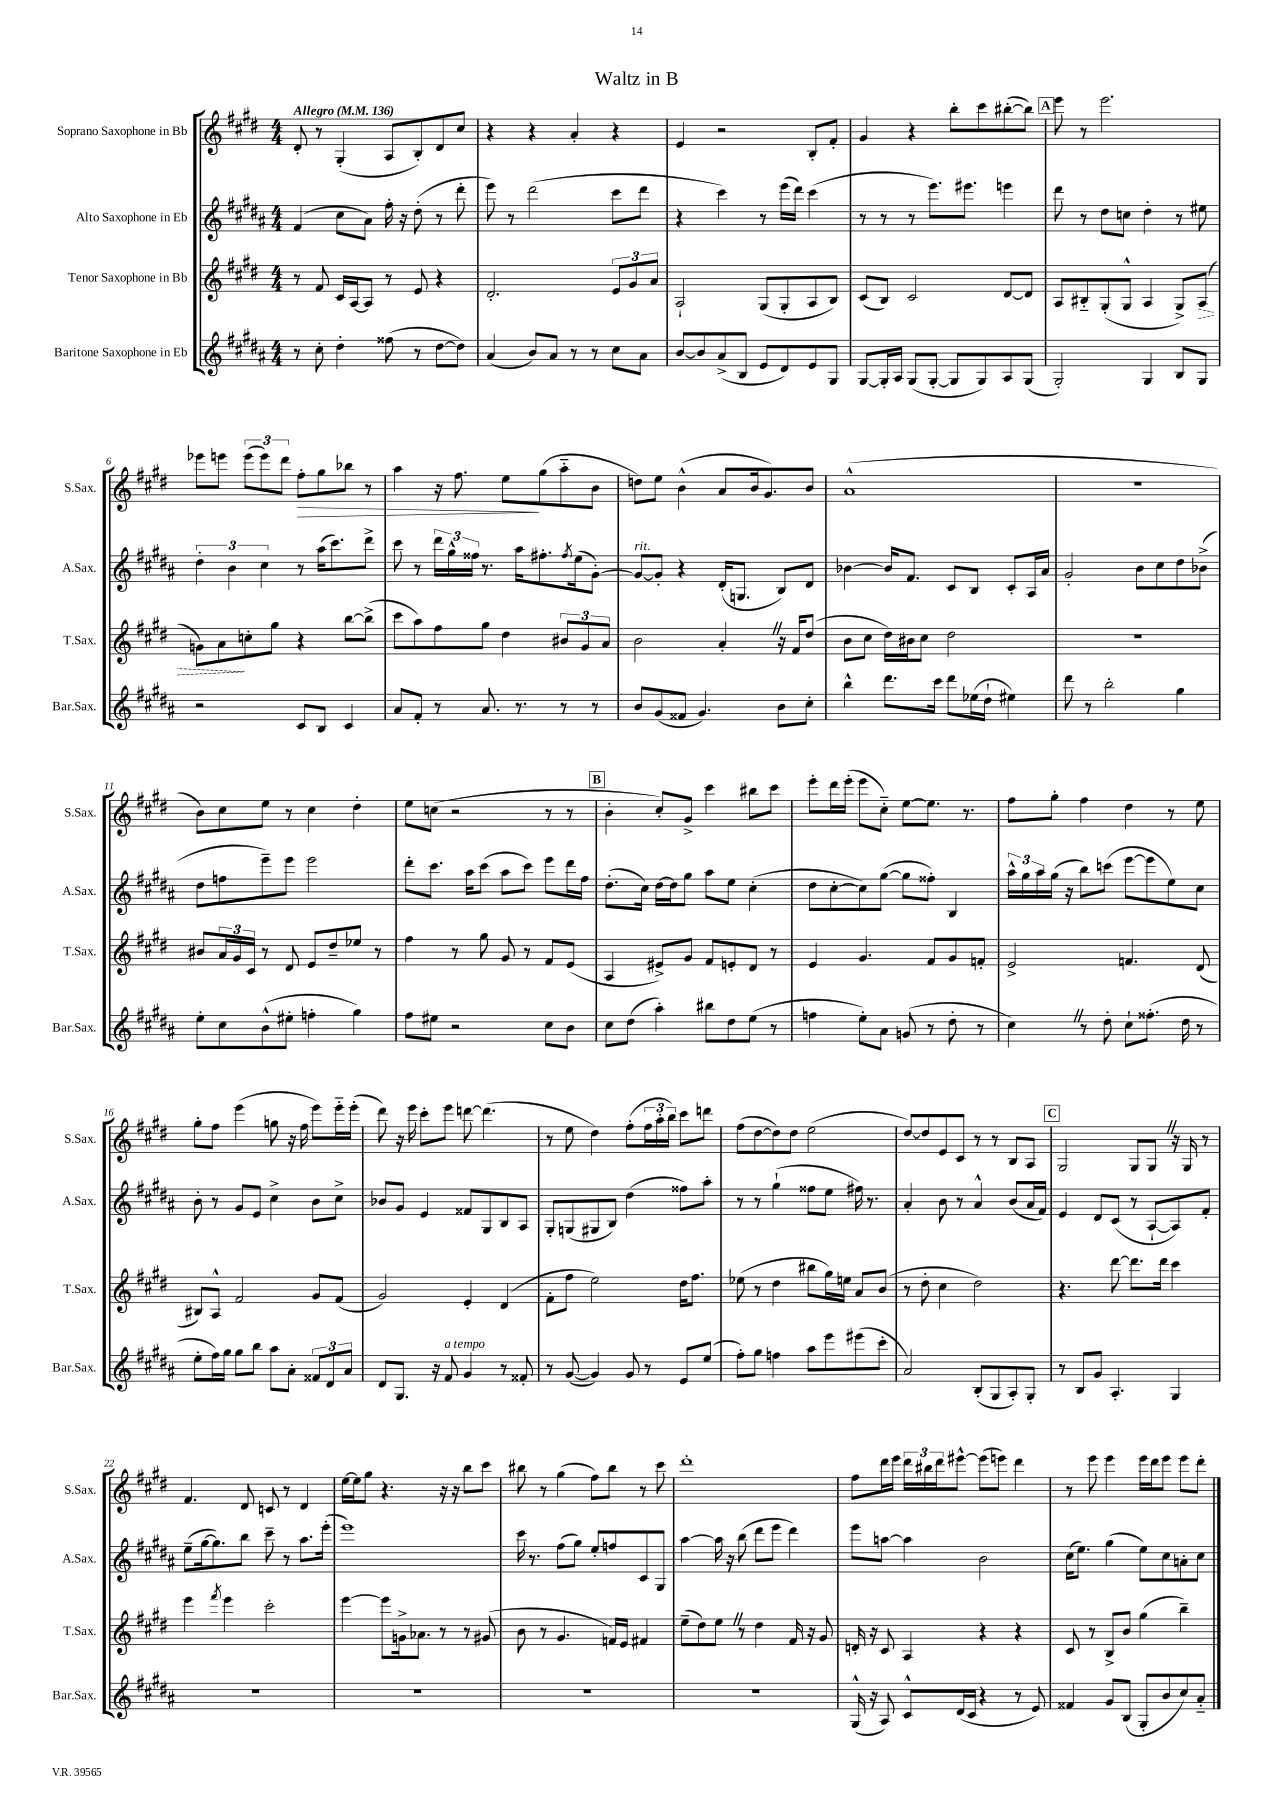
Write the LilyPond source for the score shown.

\header { title = "Waltz in B" }
<<
\new StaffGroup <<
\new Staff = "s0" \with { instrumentName = "Soprano Saxophone in Bb" shortInstrumentName = "S.Sax." } {
    \clef treble \key e \major \numericTimeSignature \time 4/4 \tempo "Allegro" 4 = 136
    dis'8-. r8 gis4-.( a8 b8-.) dis'8 cis''8 |
    r4 r4 a'4-. r4 |
    e'4 r2 b8-. fis'8-. |
    gis'4 r4 b''8-. cis'''8 bis''8~-.( bis''8) |
    \mark \markup { \box "A" } e'''8 r8 e'''2. |
    ees'''8 e'''8 \tuplet 3/2 { e'''8( e'''8) dis'''8 } fis''8-.\> gis''8 bes''8 r8 |
    a''4 r16 fis''8. e''8\! gis''8( a''8-_ b'8 |
    d''8) e''8 b'4-^( a'8 b'16 gis'8.) b'8 |
    a'1-^( |
    r1 |
    b'8) cis''8 e''8 r8 cis''4 dis''4-. |
    e''8 c''8( r2 r8 r8 |
    \mark \markup { \box "B" } b'4-. cis''8-.) gis'8-> cis'''4 bis''8 cis'''8 |
    e'''8-. dis'''16 e'''16-.( e'''8 cis''8-_) e''8~ e''8. r8. |
    fis''8 gis''8-. fis''4 dis''4 r8 e''8 |
    gis''8-. fis''8 e'''4( g''8 r16 fis''16 e'''8) e'''16-_ e'''16-.( |
    dis'''8) r16 e'''16 cis'''8-. e'''8 d'''8~ d'''4.( |
    r8 e''8 dis''4) fis''8-.( \tuplet 3/2 { fis''16 a''16-. b''16) } cis'''8 d'''8 |
    fis''8( dis''8~ dis''8) dis''8 e''2( |
    dis''8~) dis''8 e'8 cis'8 r8 r8 b8 a8 |
    \mark \markup { \box "C" } gis2 gis8 gis8 \once \override BreathingSign.text = \markup { \musicglyph "scripts.caesura.straight" } \breathe r16 gis16 r8 |
    fis'4. dis'8 c'8 r8 dis'4 |
    e''16~ e''16 gis''8 r4. r16 r16 b''8 cis'''8 |
    bis''8 r8 gis''4( fis''8) bis''8 r8 cis'''8 |
    dis'''1-. |
    fis''8 dis'''16 e'''16 \tuplet 3/2 { dis'''16 bis''16 dis'''16 } eis'''8~-^ eis'''8( e'''8) dis'''4 |
    r8 e'''8 e'''4 e'''16 dis'''16 e'''8 e'''8 dis'''8-. \bar "|." |
}
\new Staff = "s1" \with { instrumentName = "Alto Saxophone in Eb" shortInstrumentName = "A.Sax." } {
    \clef treble \key b \major \numericTimeSignature \time 4/4
    fis'4( cis''8 ais'8) fis''16-. r16 dis''8-.( r8 dis'''8-. |
    e'''8) r8 dis'''2( cis'''8 dis'''8 |
    r4 cis'''4) r8 e'''16( dis'''16) cis'''4( |
    r8 r8 r8 e'''8.) eis'''8. e'''4 |
    \mark \markup { \box "A" } dis'''8 r8 dis''8 c''8 dis''4-. r8 eis''8 |
    \tuplet 3/2 { dis''4-. b'4 cis''4 } r8 ais''16( cis'''8.) dis'''8-> |
    cis'''8 r8 \tuplet 3/2 { dis'''16 gis''16-^ fisis''16 } r8. ais''16 fis''8.-. \acciaccatura { fis''8 } e''16( gis'8~-.) |
    gis'8~^\markup { \italic "rit." } gis'8-. r4 dis'16-.( g8. b8) dis'8 |
    bes'4~ bes'16 fis'8. cis'8 b8 cis'8-. ais16 ais'16 |
    gis'2-. b'8 cis''8 dis''8 bes'8->( |
    dis''8 f''8 e'''8--) e'''8 e'''2 |
    dis'''8-. cis'''8. ais''16 cis'''8( ais''8 cis'''8) e'''8 dis'''16 fis''16 |
    \mark \markup { \box "B" } dis''8.-.( cis''16) dis''16~ dis''16 gis''8 ais''8 e''8 cis''4-.( |
    dis''8 cis''8~-. cis''8) gis''8~( gis''8 fisis''8-.) b4 |
    \tuplet 3/2 { ais''16-^ gis''16 ais''16 } gis''16( r16 b''8) c'''8( e'''8~ e'''8 e''8) cis''8 |
    b'8-. r8 gis'8 e'8 cis''4-> b'8 cis''8-> |
    bes'8 gis'8 e'4 fisis'8 gis8 b8 ais8 |
    gis8-. g8( gis8 b8) dis''4( fisis''8) ais''8-. |
    r8 r8 gis''4-!( fisis''8 e''8 fis''16) r8. |
    ais'4-. b'8 r8 ais'4-^ b'8( ais'16 fis'16) |
    \mark \markup { \box "C" } e'4 dis'8 cis'8( r8 ais8~-! ais8) fis'8-. |
    e''8--( gis''16~ gis''8.) b''8 cis'''8-- r8 ais''8. e'''16-.( |
    e'''1) |
    cis'''16 r8. fis''8( gis''8) e''8-. f''8 cis'8 gis8 |
    ais''4~ ais''16 r16 b''8( dis'''8 e'''8 dis'''4) |
    e'''8 a''8~ a''4 b'2 |
    cis''16( e''8.) gis''4( e''8) cis''8 a'8-. cis''8 \bar "|." |
}
\new Staff = "s2" \with { instrumentName = "Tenor Saxophone in Bb" shortInstrumentName = "T.Sax." } {
    \clef treble \key e \major \numericTimeSignature \time 4/4
    r8 fis'8 cis'16 a16~ a8 r8 e'8 r4 |
    dis'2.-. \tuplet 3/2 { e'8 gis'8 a'8 } |
    a2-! gis8( gis8-. a8 b8) |
    cis'8( b8) cis'2 dis'8~ dis'8 |
    \mark \markup { \box "A" } a8 bis8-_ gis8-.( gis8-^ a4 gis8->) \once \override Hairpin.style = #'dashed-line a8\>( |
    g'8) a'8\! c''8-. gis''8 r4 b''8~ b''8->( |
    cis'''8 a''8) fis''8 gis''8 dis''4 \tuplet 3/2 { bis'8 gis'8 a'8 } |
    b'2 a'4-. \once \override BreathingSign.text = \markup { \musicglyph "scripts.caesura.straight" } \breathe r16 fis'16 dis''8( |
    b'8 cis''8 dis''16) bis'16 cis''8 dis''2 |
    R1 |
    bis'8 \tuplet 3/2 { a'16 gis'16 cis'16 } r8 dis'8 e'8 dis''8-- ees''8 r8 |
    fis''4 r8 gis''8 gis'8 r8 fis'8 e'8( |
    \mark \markup { \box "B" } a4 eis'8->) gis'8 fis'8 e'8-. dis'8 r8 |
    e'4 gis'4. fis'8 gis'8 f'8-. |
    e'2-> f'4. dis'8( |
    bis8) a8-^ fis'2 gis'8 fis'8( |
    gis'2) e'4-. dis'4( |
    fis'8-. fis''8 e''2) dis''16 fis''8. |
    ees''8( r8 dis''4 bis''8 gis''16) e''16 a'8 b'8( |
    r8 dis''8-. cis''4 dis''2) |
    \mark \markup { \box "C" } r4. dis'''8~ dis'''8. dis'''16 cis'''4 |
    e'''4 \acciaccatura { fis'''8 } e'''4 cis'''2-. |
    e'''4~ e'''8 g'16-> aes'8. r8 r8 gis'8( |
    b'8 r8 gis'4. f'16) e'16 fis'4 |
    e''8--( dis''8) e''8 \once \override BreathingSign.text = \markup { \musicglyph "scripts.caesura.straight" } \breathe r8 dis''4 fis'16 r16 gis'8 |
    d'16-. r16 cis'8 a4 r4 r4 |
    cis'8 r8 b8-> b'8 gis''4( b''4--) \bar "|." |
}
\new Staff = "s3" \with { instrumentName = "Baritone Saxophone in Eb" shortInstrumentName = "Bar.Sax." } {
    \clef treble \key b \major \numericTimeSignature \time 4/4
    r8 cis''8-. dis''4-. fisis''8( r8 dis''8~ dis''8) |
    ais'4( b'8) ais'8 r8 r8 cis''8 ais'8 |
    b'8~ b'8 ais'8->( b8 e'8 dis'8) e'8 gis8 |
    gis8~ gis16-. ais16 gis8( gis8~-. gis8 gis8) ais8 gis8( |
    \mark \markup { \box "A" } gis2-.) gis4 b8 gis8 |
    r2 cis'8 b8 cis'4 |
    ais'8 fis'8-. r8 ais'8. r8. r8 r8 |
    b'8 gis'8( fisis'8 gis'4.) b'8 cis''8-. |
    b''4-^ dis'''8. cis'''16 dis'''8 ees''16( dis''16-! eis''4) |
    dis'''8 r8 b''2-. gis''4 |
    e''8-. cis''8 b'8-^( eis''8-. f''4-. gis''4) |
    fis''8 eis''8 r2 cis''8 b'8 |
    \mark \markup { \box "B" } cis''8 dis''8( ais''4-.) bis''8 dis''8 e''8( r8 |
    f''4 e''8-.) ais'8 g'8( r8 dis''8-. r8 |
    cis''4) \once \override BreathingSign.text = \markup { \musicglyph "scripts.caesura.straight" } \breathe r8 dis''8-. cis''8-! fisis''8.-.( dis''16 r8 |
    e''8-. fis''16) gis''16 gis''8 b''8 ais''8 ais'8-. \tuplet 3/2 { fisis'8 dis'8 ais'8 } |
    dis'8 gis8. r16 fis'8^\markup { \italic "a tempo" } gis'4 r8 fisis'8-. |
    r8 gis'8~( gis'4) gis'8 r8 e'8 e''8( |
    fis''8-.) gis''8 f''4 ais''8 e'''8 eis'''8( cis'''8-. |
    ais'2) b8-.( gis8 ais8-.) gis8-. |
    \mark \markup { \box "C" } r8 b8 gis'8 ais4.-. gis4 |
    R1 |
    R1 |
    R1 |
    R1 |
    gis16-^( r16 ais8) cis'8-^ dis'16( cis'16 r4 r8 e'8) |
    fisis'4 gis'8 b8( gis8-. b'8 cis''8) ais'8-_ \bar "|." |
}
>>
>>
